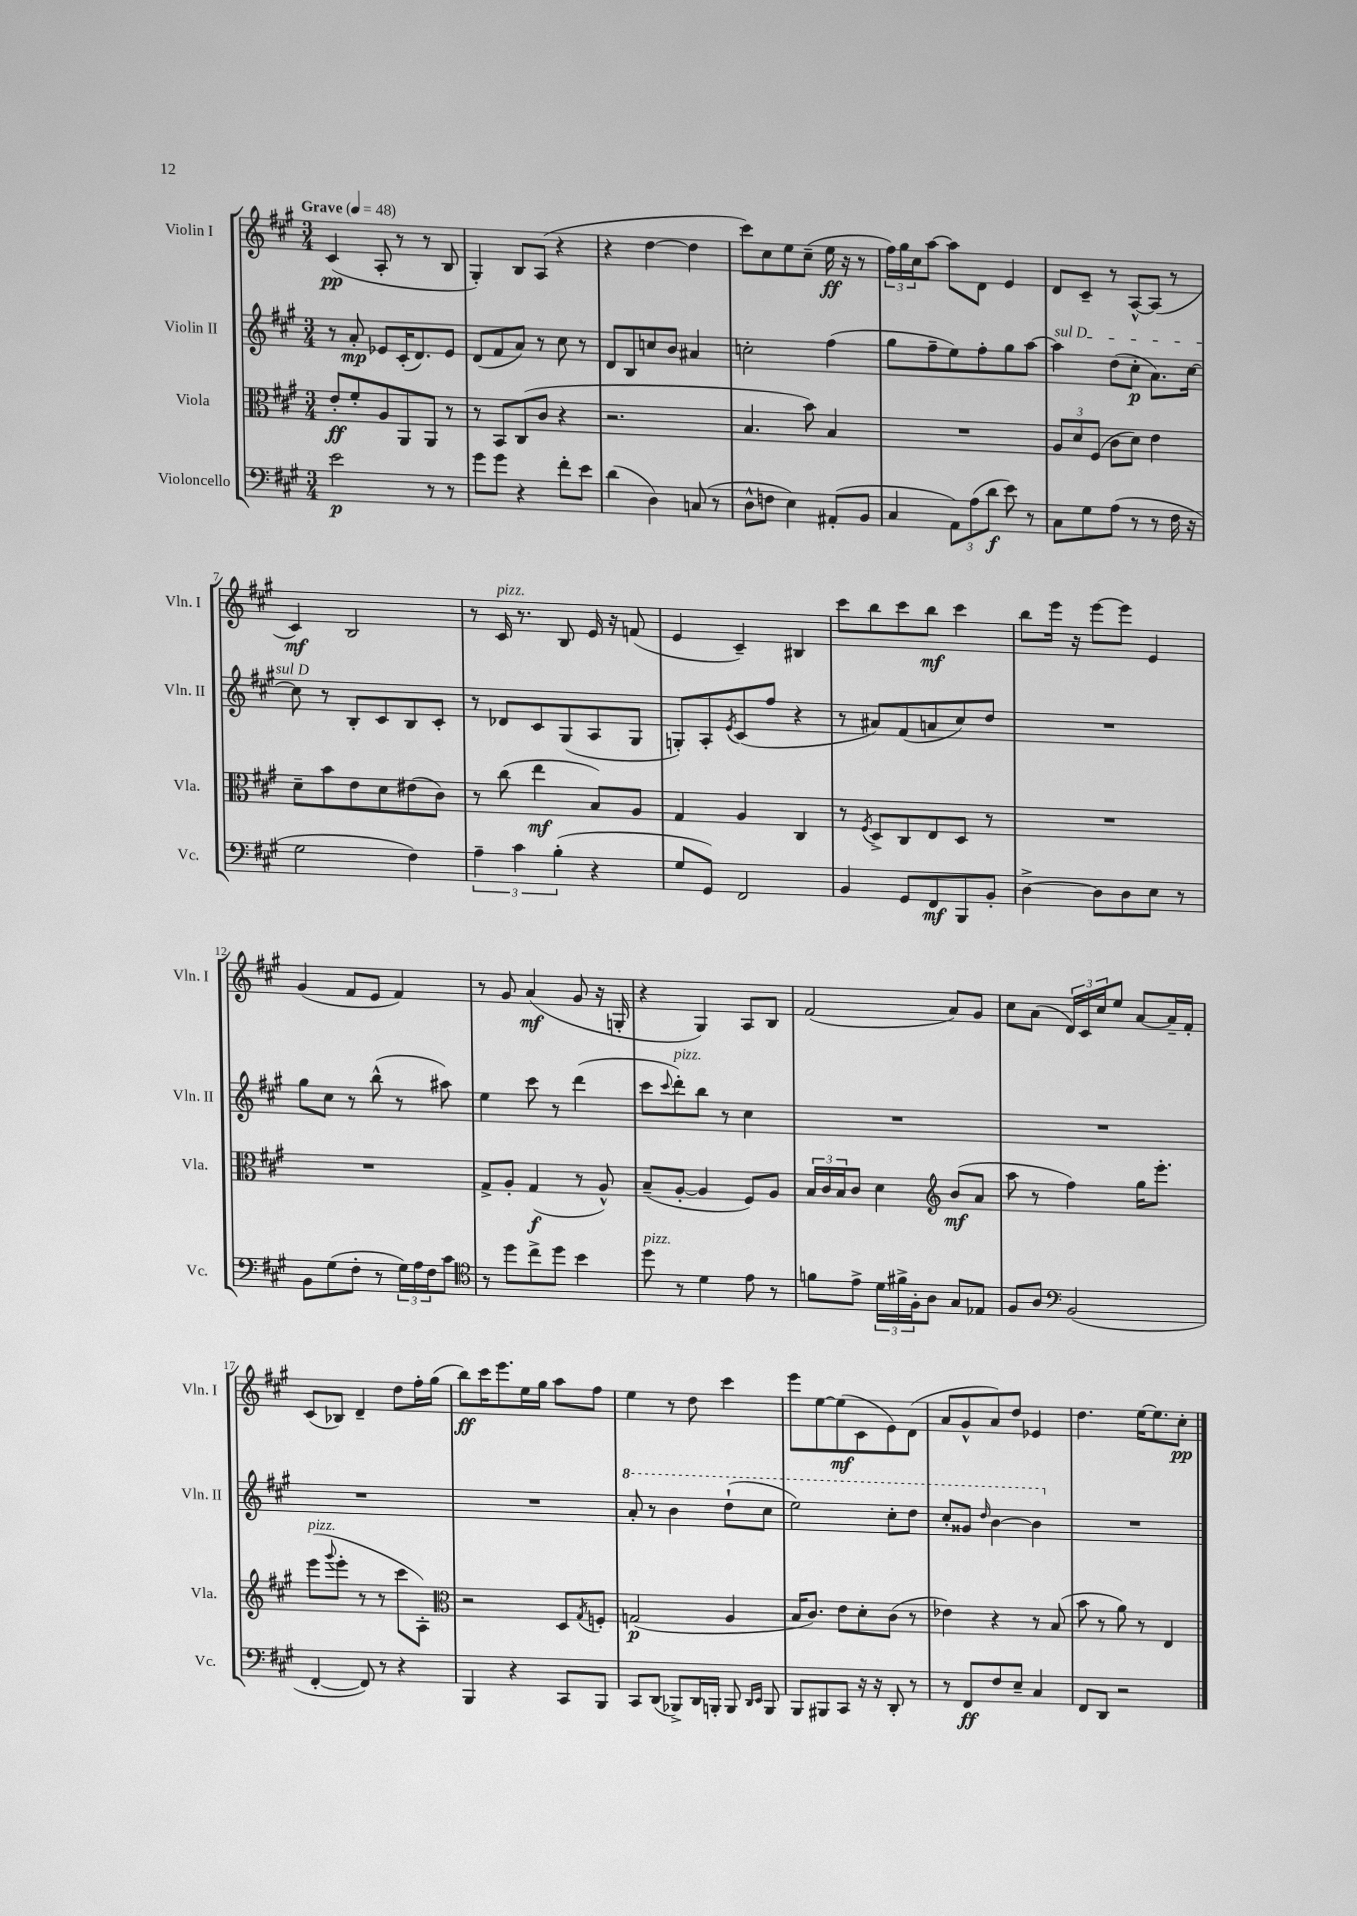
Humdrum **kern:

**kern	**dynam	**kern	**dynam	**kern	**dynam	**kern	**dynam
*part4	*part4	*part3	*part3	*part2	*part2	*part1	*part1
*staff4	*staff4	*staff3	*staff3	*staff2	*staff2	*staff1	*staff1
*I"Violoncello	*	*I"Viola	*	*I"Violin II	*	*I"Violin I	*
*I'Vc.	*	*I'Vla.	*	*I'Vln. II	*	*I'Vln. I	*
*clefF4	*	*clefC3	*	*clefG2	*	*clefG2	*
*k[f#c#g#]	*	*k[f#c#g#]	*	*k[f#c#g#]	*	*k[f#c#g#]	*
*M3/4	*	*M3/4	*	*M3/4	*	*M3/4	*
*MM48	*	*MM48	*	*MM48	*	*MM48	*
=1	=1	=1	=1	=1	=1	=1	=1
!	!	!	!	!	!	!LO:TX:a:B:t=Grave	!
2e\	p	8e'/L	ff	8r	.	(4c#/	pp
.	.	8f#'/	.	8a'/	mp	.	.
.	.	8A/	.	8e-X/L	.	8A'/	.
.	.	8AA/	.	(16c#'/K	.	8r	.
.	.	.	.	8.d/)	.	.	.
8r	.	8AA/J	.	.	.	8r	.
8r	.	8r	.	8e-/J	.	8B/	.
=2	=2	=2	=2	=2	=2	=2	=2
8g#\L	.	8r	.	(8d/L	.	4G#'/)	.
8g#\J	.	8BB/L	.	8f#/	.	.	.
4r	.	(8C#/	.	8a/J)	.	8B/L	.
.	.	8c#/J	.	8r	.	(8A/J	.
8f#'\L	.	4r	.	8cc#\	.	4r	.
8e\J	.	.	.	8r	.	.	.
=3	=3	=3	=3	=3	=3	=3	=3
(4d\	.	2.r	.	8d/L	.	4r	.
.	.	.	.	8B/	.	.	.
4D\)	.	.	.	8ccn/	.	[4dd\	.
.	.	.	.	8b/J	.	.	.
(8Cn/	.	.	.	4a#X/	.	4dd\]	.
8r	.	.	.	.	.	.	.
=4	=4	=4	=4	=4	=4	=4	=4
8D^^\L	.	4.B/	.	2ccn'\	.	8ccc#\L)	.
8Fn\J	.	.	.	.	.	8cc#\	.
4E\)	.	.	.	.	.	8ee\	.
.	.	8b\)	.	.	.	(8cc#~\J	.
(8AA#X'/L	.	4B/	.	(4ff#\	.	16ee\	ff
.	.	.	.	.	.	16r	.
8BB/J	.	.	.	.	.	8r	.
=5	=5	=5	=5	=5	=5	=5	=5
4C#/	.	2.r	.	8gg#\L	.	24ff#\LL)	.
.	.	.	.	.	.	24gg#\	.
.	.	.	.	.	.	24cc#\J	.
.	.	.	.	8ff#~\	.	[8aa\J	.
12AA\L)	.	.	.	8ee\)	.	8aa\L]	.
(12A\	.	.	.	.	.	.	.
.	.	.	.	8ff#'\	.	8d\J	.
12d\J	f	.	.	.	.	.	.
8e\)	.	.	.	8gg#\	.	4e/	.
8r	.	.	.	[8aa\J	.	.	.
=6	=6	=6	=6	=6	=6	=6	=6
!	!	!	!	!LO:TX:a:i:t=sul D	!	!	!
8C#\L	.	12A/L	.	4aa\]	.	8d/L	.
.	.	12d/	.	.	.	.	.
8G#\	.	.	.	.	.	8c#~/J	.
.	.	(12F#/J	.	.	.	.	.
(8A\J	.	8c#\L	.	(8dd\L	.	8r	.
8r	.	8d\J)	.	8cc#'\J	p	[8A^^/L	.
8r	.	4e\	.	8.a\L)	.	(8A/J]	.
16F#\	.	.	.	.	.	8r	.
16r	.	.	.	[16cc#\Jk	.	.	.
!!LO:LB:g=z
=7	=7	=7	=7	=7	=7	=7	=7
2G#\	.	8d~\L	.	8cc#\]	.	4c#/)	mf
.	.	8b\	.	8r	.	.	.
.	.	8e\	.	8B'/L	.	2B/	.
.	.	8d\	.	8c#/	.	.	.
4F#\)	.	(8e#X\	.	8B/	.	.	.
.	.	8c#\J)	.	8c#'/J	.	.	.
=8	=8	=8	=8	=8	=8	=8	=8
6A~\	.	8r	.	8r	.	8r	.
!	!	!	!	!	!	!LO:TX:a:i:t=pizz.	!
.	.	(8cc#\	.	8d-X/L	.	16c#/	.
6c#\	.	.	.	.	.	.	.
.	.	.	.	.	.	8.r	.
.	.	4ee\	mf	8c#/	.	.	.
(6B'\	.	.	.	.	.	.	.
.	.	.	.	(8G#/	.	8B/	.
4r	.	8B/L)	.	8A/	.	16e/	.
.	.	.	.	.	.	16r	.
.	.	8A/J	.	8G#/J	.	(8fn/	.
=9	=9	=9	=9	=9	=9	=9	=9
8G#/L	.	4G#/	.	8Gn'/L)	.	4e/	.
8GG#/J)	.	.	.	8A'/	.	.	.
.	.	.	.	8qe/	.	.	.
2FF#/	.	4A/	.	(8c#/	.	4c#~/)	.
.	.	.	.	8ff#/J	.	.	.
.	.	4C#/	.	4r	.	4B#X/	.
=10	=10	=10	=10	=10	=10	=10	=10
4BB/	.	8r	.	8r	.	8ccc#\L	.
.	.	8qF#/	.	.	.	.	.
.	.	8D^/L	.	8a#X/L)	.	8bb\	.
8GG#/L	.	8C#/	.	(8f#/	.	8ccc#\	.
8FF#/	mf	8E/	.	8an/	.	8bb\J	mf
8BBB/	.	8D/J	.	8cc#/)	.	4ccc#\	.
8BB'/J	.	8r	.	8dd/J	.	.	.
=11	=11	=11	=11	=11	=11	=11	=11
[4D^\	.	2.r	.	2.r	.	8bb\L	.
.	.	.	.	.	.	16eee\Jk	.
.	.	.	.	.	.	16r	.
8D\L]	.	.	.	.	.	[8eee\L	.
8D\	.	.	.	.	.	8eee\J]	.
8E\J	.	.	.	.	.	4e/	.
8r	.	.	.	.	.	.	.
!!LO:LB:g=z
=12	=12	=12	=12	=12	=12	=12	=12
8BB\L	.	2.r	.	8gg#\L	.	(4g#/	.
(8G#\	.	.	.	8cc#\J	.	.	.
8F#'\J	.	.	.	8r	.	8f#/L	.
8r	.	.	.	(8bb^^\	.	8e/J	.
24G#\LL)	.	.	.	8r	.	4f#/)	.
24A\	.	.	.	.	.	.	.
24F#\J	.	.	.	.	.	.	.
8c#\J	.	.	.	8aa#X\)	.	.	.
=13	=13	=13	=13	=13	=13	=13	=13
*clefC4	*	*	*	*	*	*	*
8r	.	8G#^/L	.	4ee\	.	8r	.
8dd\L	.	8A'/J	.	.	.	8g#/	.
8cc#^\	.	(4G#/	f	8ccc#\	.	(4a/	mf
8dd\J	.	.	.	8r	.	.	.
4b\	.	8r	.	(4ddd\	.	8g#/	.
.	.	8A^^/)	.	.	.	16r	.
.	.	.	.	.	.	16Gn'/	.
=14	=14	=14	=14	=14	=14	=14	=14
!LO:TX:a:i:t=pizz.	!	!	!	!	!	!	!
8dd\	.	(8B~/L	.	8ccc#\L	.	4r	.
.	.	.	.	8qqccc#/	.	.	.
!	!	!	!	!LO:TX:a:i:t=pizz.	!	!	!
8r	.	[8A'/J	.	8ddd'\)	.	.	.
4d\	.	4A/]	.	8bb\J	.	4G#/)	.
.	.	.	.	8r	.	.	.
8e\	.	8F#/L)	.	4cc#\	.	8A/L	.
8r	.	8A/J	.	.	.	8B/J	.
=15	=15	=15	=15	=15	=15	=15	=15
8fn\L	.	24B/LL	.	2.r	.	(2f#/	.
.	.	24c#/	.	.	.	.	.
.	.	24B/J	.	.	.	.	.
8e^\J	.	8c#/J	.	.	.	.	.
24d\LL	.	4d\	.	.	.	.	.
24f#X^\	.	.	.	.	.	.	.
24F#'\J	.	.	.	.	.	.	.
8A\J	.	.	.	.	.	.	.
*	*	*clefG2	*	*	*	*	*
8G#/L	.	(8b/L	mf	.	.	8a/L)	.
8E-X/J	.	8a/J	.	.	.	8g#/J	.
=16	=16	=16	=16	=16	=16	=16	=16
8F#/L	.	8aa\	.	2.r	.	8cc#\L	.
8A/J	.	8r	.	.	.	(8a\J	.
*clefF4	*	*	*	*	*	*	*
(2BB/	.	4ff#\)	.	.	.	24d/LL)	.
.	.	.	.	.	.	24c#/	.
.	.	.	.	.	.	24cc#/J	.
.	.	.	.	.	.	8ee/J	.
.	.	16gg#\KL	.	.	.	[8a/L	.
.	.	8.eee'\J	.	.	.	.	.
.	.	.	.	.	.	16a~/L]	.
.	.	.	.	.	.	16f#'/JJ	.
!!LO:LB:g=z
=17	=17	=17	=17	=17	=17	=17	=17
!	!	!LO:TX:a:i:t=pizz.	!	!	!	!	!
[4FF#'/	.	(8eee\L	.	2.r	.	(8c#/L	.
.	.	8qqggg#/	.	.	.	.	.
.	.	8eee'\J	.	.	.	8B-X/J)	.
8FF#/])	.	8r	.	.	.	4d~/	.
8r	.	8r	.	.	.	.	.
4r	.	8ccc#\L	.	.	.	8dd\L	.
.	.	8A'\J)	.	.	.	16ff#'\L	.
.	.	.	.	.	.	(16gg#\JJ	.
=18	=18	=18	=18	=18	=18	=18	=18
*	*	*clefC3	*	*	*	*	*
4BBB/	.	2r	.	2.r	.	8bb\L)	ff
.	.	.	.	.	.	16ccc#\K	.
.	.	.	.	.	.	8.eee\	.
4r	.	.	.	.	.	.	.
.	.	.	.	.	.	16ee\L	.
.	.	.	.	.	.	16gg#\JJ	.
8CC#/L	.	8D/L	.	.	.	8aa\L	.
.	.	8qG#/	.	.	.	.	.
8BBB/J	.	8Fn'/J	.	.	.	8ff#\J	.
=19	=19	=19	=19	=19	=19	=19	=19
*	*	*	*	*8va	*	*	*
8CC#/L	.	(2Gn/	p	8aa'/	.	4ee\	.
(8DD/J	.	.	.	8r	.	.	.
8BBB-X^/L)	.	.	.	4bb\	.	8r	.
16DD/L	.	.	.	.	.	8dd\	.
16BBBn'/JJ	.	.	.	.	.	.	.
8BBB/	.	4A/	.	(8ddd`\L	.	4ccc#\	.
16qqDD/LL	.	.	.	.	.	.	.
16qqEE/JJ	.	.	.	.	.	.	.
8BBB/	.	.	.	8ccc#\J	.	.	.
=20	=20	=20	=20	=20	=20	=20	=20
8BBB/L	.	16B/KL	.	2eee\)	.	8eee\L	.
.	.	8.c#/J)	.	.	.	.	.
8BBB#X/	.	.	.	.	.	[8ee\	.
8CC#/J	.	8e\L	.	.	.	(8ee\]	mf
16r	.	8d'\	.	.	.	8c#\	.
16r	.	.	.	.	.	.	.
8DD'/	.	(8c#\J	.	8ccc#'\L	.	8e\)	.
8r	.	8r	.	8ddd\J	.	(8d\J	.
=21	=21	=21	=21	=21	=21	=21	=21
8r	.	4e-X\)	.	8ccc#'/L	.	8a/L	.
8FF#/L	ff	.	.	8gg##X/J	.	8g#^^/	.
.	.	.	.	16qqddd/	.	.	.
8F#/	.	4r	.	[4bb\	.	8a/)	.
8E~/J	.	.	.	.	.	8dd/J	.
4C#/	.	8r	.	4bb\]	.	4e-X/	.
.	.	(8B/	.	.	.	.	.
=22	=22	=22	=22	=22	=22	=22	=22
*	*	*	*	*X8va	*	*	*
8FF#/L	.	8b\	.	2.r	.	4.dd\	.
8DD/J	.	8r	.	.	.	.	.
2r	.	8a\)	.	.	.	.	.
.	.	8r	.	.	.	[16ee\KL	.
.	.	.	.	.	.	8.ee\]	.
.	.	4E/	.	.	.	.	.
.	.	.	.	.	.	8cc#'\J	pp
==	==	==	==	==	==	==	==
*-	*-	*-	*-	*-	*-	*-	*-
